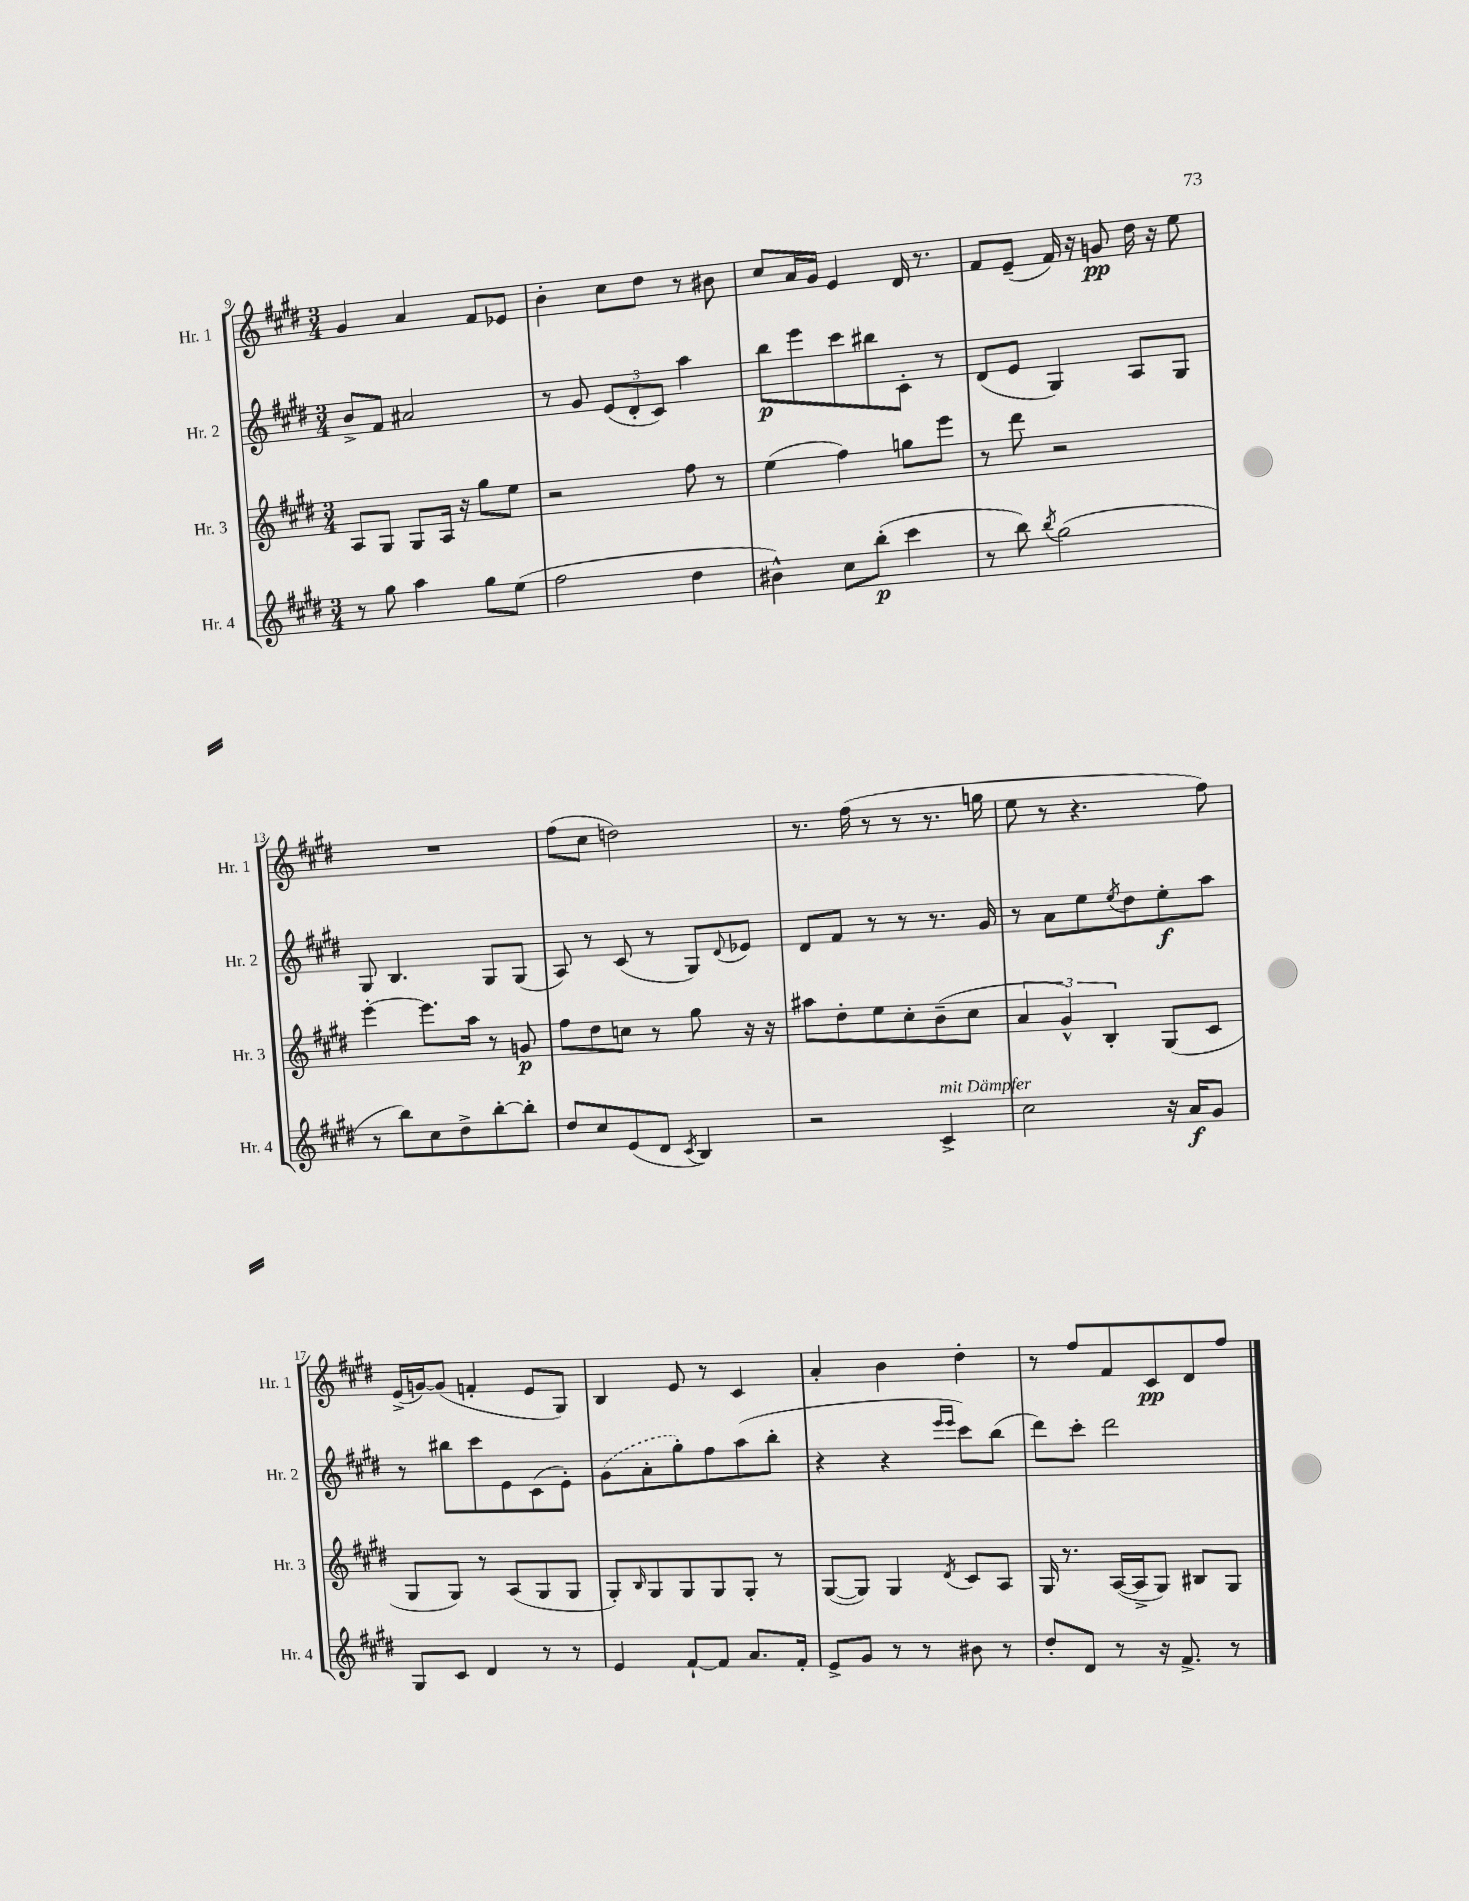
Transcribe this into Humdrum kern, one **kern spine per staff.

**kern	**kern	**kern	**kern
*staff4	*staff3	*staff2	*staff1
*clefG2	*clefG2	*clefG2	*clefG2
*k[f#c#g#d#]	*k[f#c#g#d#]	*k[f#c#g#d#]	*k[f#c#g#d#]
*M3/4	*M3/4	*M3/4	*M3/4
8r	8A	8b^	4g#
8gg#	8G#	8f#	.
4aa	8G#	2a#	4a
.	16A	.	.
.	16r	.	.
8gg#	8gg#	.	8f#
(8ee	8ee	.	8e-
=	=	=	=
2ff#	2r	8r	4b'
.	.	8g#	.
.	.	(12e	8cc#
.	.	12d#'	.
.	.	.	8dd#
.	.	12c#)	.
4dd#	8ff#	4aa	8r
.	8r	.	8b#
=	=	=	=
4b#^^)	(4ee	8bb	8cc#
.	.	8eee	16a
.	.	.	16g#
8cc#	4ff#)	8ccc#	4e
(8bb'	.	8bb#	.
4ccc#	8gg	8c#'	16d#
.	.	.	8.r
.	8eee	8r	.
=	=	=	=
8r	8r	(8d#	8f#
8bb)	8ddd#	8e	(8e~
8qbb	.	.	.
(2gg#	2r	4G#)	16f#)
.	.	.	16r
.	.	.	8g
.	.	8A	16dd#
.	.	.	16r
.	.	8G#	8ee
=	=	=	=
8r	[4eee'	8G#	2.r
8bb)	.	4.B	.
8cc#	8.eee]	.	.
8dd#^	.	.	.
.	16aa	.	.
[8bb'	8r	8G#	.
8bb']	8g	(8G#	.
=	=	=	=
8dd#	8ff#	8A)	(8ff#
8cc#	8dd#	8r	8cc#
(8e	8cc	(8c#	2dd)
8d#	8r	8r	.
8qc#	.	.	.
4B)	8gg#	8G#)	.
.	.	8qqd#	.
.	16r	8e-	.
.	16r	.	.
=	=	=	=
2r	8aa#	8d#	8.r
.	8dd#'	8f#	.
.	.	.	(16ff#
.	8ee	8r	8r
.	8cc#'	8r	8r
4c#^	(8b~	8.r	8.r
.	8cc#	.	.
.	.	16g#	16gg
=	=	=	=
2cc#	6a	8r	8ee
.	.	8a	8r
.	6g#^^)	.	.
.	.	8ee	4.r
.	6B'	.	.
.	.	8qee	.
.	.	8dd#	.
16r	(8G#	8ee'	.
16a	.	.	.
8g#	8c#	8aa	8ff#)
=	=	=	=
8G#	8G#	8r	(16e^
.	.	.	[16g)
8c#	8G#)	8bb#	(8g]
4d#	8r	8ccc#	4f'
.	(8A	8e	.
8r	8G#	(8c#	8e
8r	8G#	8e')	8G#)
=	=	=	=
4e	8G#')	(8g#	4B
.	16qqB	.	.
.	8G#	8a'	.
[8f#`	8G#	8gg#')	8e
8f#]	8G#	8ff#	8r
8.a	8G#'	(8aa	4c#
.	8r	8bb'	.
16f#'	.	.	.
=	=	=	=
8e^	([8G#	4r	4a'
8g#	8G#])	.	.
8r	4G#	4r	4b
8r	.	.	.
.	.	16qqeee	.
.	8qd#	16qqeee	.
8b#	8c#	8ccc#)	4dd#'
8r	8A	(8bb	.
=	=	=	=
8dd#'	16G#	8ddd#)	8r
.	8.r	.	.
8d#	.	8ccc#'	8ff#
8r	([16A	2ddd#	8f#
.	16A^]	.	.
16r	8G#)	.	8c#
8.f#^	.	.	.
.	8B#	.	8d#
8r	8G#	.	8ff#
==	==	==	==
*-	*-	*-	*-
